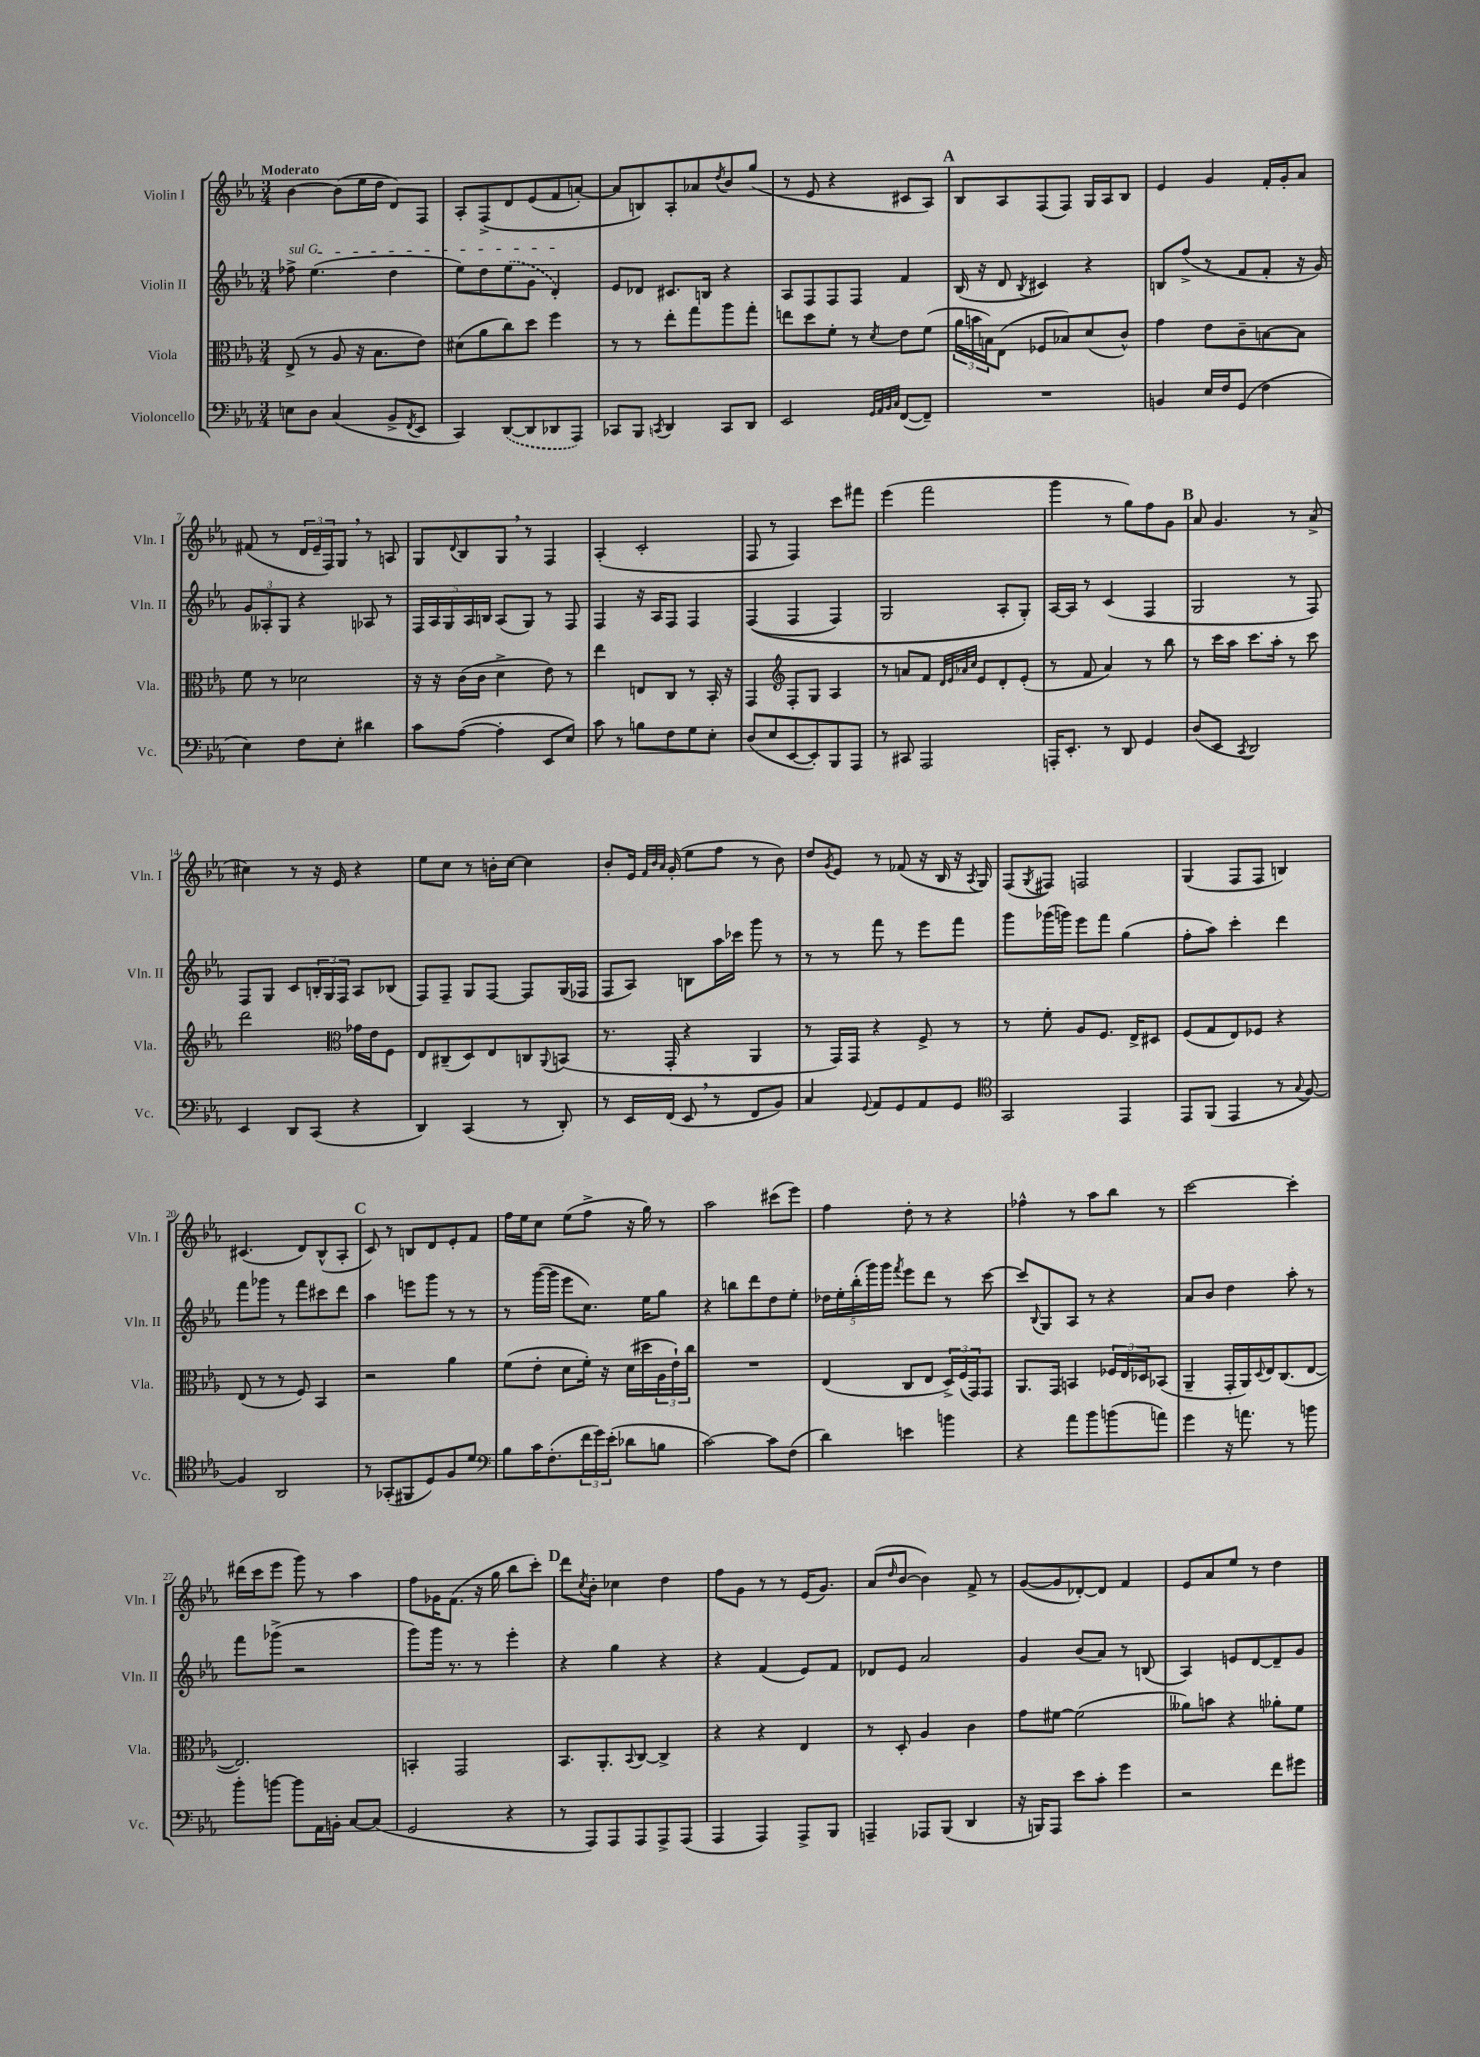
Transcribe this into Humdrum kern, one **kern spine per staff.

**kern	**kern	**kern	**kern
*staff4	*staff3	*staff2	*staff1
*clefF4	*clefC3	*clefG2	*clefG2
*k[b-e-a-]	*k[b-e-a-]	*k[b-e-a-]	*k[b-e-a-]
*M3/4	*M3/4	*M3/4	*M3/4
8E	(8E-^	8ff-^	[4b-
8D	8r	(4.ee-	.
(4C	8A-	.	(8b-]
.	16r	.	16ee-
.	8.B-	.	16dd
8BB-^	.	4dd	8d)
8qFF	.	.	.
8EE-	8e-)	.	8F
=	=	=	=
4CC)	(8d#	8ee-)	8A-'
.	8a-	8dd	&(8F^
([8DD	8cc)	(8ee-	8d
8DD]	8dd	8g	(8e-
8DD-	4ff	4d')	8f
8AAA-)	.	.	[8a')
=	=	=	=
8CC-	8r	8e-	8a]
8BBB-	8r	8d-	8B&)
8qCC	.	.	.
4DD	8ee-'	8.c#	8A-'
.	8gg	.	8a-
.	.	16B	.
.	.	.	8qdd
8CC	8aa-	4r	8b-
8DD	8gg'	.	(8gg
=	=	=	=
2EE-	8ee	8A-	8r
.	8dd	8F	8e-
.	8f'	8F	4r
.	8r	8F	.
32qqGG	.	.	.
32qqAA-	.	.	.
32qqBB-	.	.	.
32qqC	8qd	.	.
([8FF	8e-	4f	8c#
8FF~])	(8f	.	8A-)
=	=	=	=
2.r	24a-	(16B-	8B-
.	24b	.	.
.	.	16r	.
.	24B)	.	.
.	(8E-	8d	8A-
.	.	8qB-	.
.	8F-	4c#)	(8F
.	8B-)	.	8F)
.	(8d	4r	16G
.	.	.	16A-
.	8c^^)	.	8B-
=	=	=	=
4BB	4g	8B	4e-
.	.	(8ff^	.
16E-	8e-	8r	4g
16F	.	.	.
(8GG	8c~	8f	.
4F	[8B	8f'	16f'
.	.	.	16g'
.	8B]	16r	8a-
.	.	16g)	.
=	=	=	=
4E-)	8f	12g	(8f#
.	.	12A--'	.
.	8r	.	8r
.	.	12G	.
8F	2d-	4r	24d
.	.	.	24e-~
.	.	.	24F)
8E-'	.	.	8G
4d#	.	8A-	8r
.	.	8r	8A
=	=	=	=
8c	16r	20F	8G
.	.	20A-	.
.	16r	.	.
.	.	20G	.
.	.	.	8qqd
([8A-	(16c	.	8B-
.	.	20A-	.
.	16c	.	.
.	.	20B	.
4A-']	4d^	(8A-	8G
.	.	8G)	8r
8EE-	8e-)	8r	4F
8E-)	8r	8F	.
=	=	=	=
8c	4ee-	4F	(4A-'
8r	.	.	.
8B	8E	16r	2c'
.	.	16A-	.
8F	8C	8F	.
8G	8r	4F	.
8E-'	16BB-'	.	.
.	16r	.	.
=	=	=	=
(8D	4GG	&((4F	8F
8E-	.	.	8r
*	*clefG2	*	*
[8EE-	8F'	4F	4F)
8EE-'])	8G	.	.
8BBB-	4A-	4F)	8ccc
8AAA-	.	.	8fff#
=	=	=	=
8r	8r	2G	(4eee-
8CC#	8a	.	.
2AAA-	8f	.	2fff
.	32qqd	.	.
.	32qqe-	.	.
.	32qqa-	.	.
.	32qqcc	.	.
.	8e-	.	.
.	8d'	8A-'	.
.	(8e-'	8G'&)	.
=	=	=	=
16AAA'	8r	[16A-	4ggg
8.EE-'	.	16A-]	.
.	8f	8r	.
8r	4a-)	(4c	8r
8DD	.	.	8gg)
4GG	8r	4F	8ff
.	8bb-	.	8g
=	=	=	=
(8D	8r	2G	8a-
8EE-	16ccc	.	4.g
.	16aa-	.	.
8qCC	.	.	.
2DD)	8.ccc	.	.
.	16aa-'	.	.
.	8r	8r	8r
.	8ccc	8F)	(8a-^
=	=	=	=
4EE-	2ddd	8F	4cc#)
.	.	8G	.
8DD	.	8c	8r
(8CC	.	24B'	16r
.	.	24G	.
.	.	.	16e-
.	.	24F	.
*	*clefC3	*	*
4r	16g-	8A-	4r
.	16e-	.	.
.	8F	(8B-	.
=	=	=	=
4DD)	8E-	8F)	8ee-
.	(8C#~	8F~	8cc
(4CC	8D)	8G	8r
.	8E-	[8F	16b'
.	.	.	[16cc
8r	8C	8F]	4cc]
.	8qqAA-	.	.
8DD')	(8BB	(16G	.
.	.	16F-	.
=	=	=	=
8r	8.r	8F	8b-'
16EE-	.	8A-)	16e-
.	.	.	32qqf
.	.	.	32qqb-
.	.	.	32qqa-
(16FF	16GG'	.	(16g'
8EE-	4r	8B	8ee-
8r	.	16aa-	8ff
.	.	16ccc-	.
8FF	4AA-	8ggg	8r
8BB-)	.	8r	8b-)
=	=	=	=
4C	8r	8r	8dd
.	.	.	8qg
.	16GG)	8r	8e-
.	16GG	.	.
8qqGG	.	.	.
8AA-	4r	8fff	8r
8GG	.	8r	(8f-
8AA-	8F^	8eee-	16r
.	.	.	16B-
8GG	8r	8fff	16r
.	.	.	8qA-
.	.	.	16G)
=	=	=	=
*clefC4	*	*	*
2GG	8r	8ggg	(8F
.	.	.	8qG
.	8f'	(16ggg-	8F#)
.	.	16ggg)	.
.	8A-	8eee-	2F
.	8.F	8fff	.
4EE-	.	(4gg	.
.	16E-^	.	.
.	8D#	.	.
=	=	=	=
8EE-	(8F	8ff'	(4G
(8FF	8G	8aa-)	.
4EE-	8E-)	4ccc'	8F
.	8F-	.	8F
8r	4r	4ddd	4B)
8qqG	.	.	.
[8F)	.	.	.
=	=	=	=
4F]	(8E-	8fff	(4.c#
.	8r	8ggg-	.
2AA-	8r	8r	.
.	8F)	8fff	8d)
.	4BB-	8ccc#	(8B-^^
.	.	8ddd	8A-'
=	=	=	=
8r	2r	4aa-	8c)
(8GG-'	.	.	8r
8FF#	.	8eee	8B
8D)	.	8ggg	8d
8F	4a-	8r	8e-'
8d	.	8r	8f
=	=	=	=
*clefF4	*	*	*
8B-	(8f	8r	16ff
.	.	.	16ee-
16c	8e-'	([16ggg	8cc
(8.F'	.	16ggg]	.
.	8d	8eee-	(8ee-
24f	16f')	8.cc)	8ff^
24g)	.	.	.
.	16r	.	.
(24e-'	.	.	.
8d-	(16d	.	16r
.	16dd#	16ee-	16gg)
8B	24A-	8gg	8r
.	24e-`)	.	.
.	24cc	.	.
=	=	=	=
[2c)	2.r	4r	2aa-
.	.	8bb	.
.	.	8ddd	.
8c]	.	8dd	(8ccc#
(8F	.	8ee-'	8eee-)
=	=	=	=
4d)	(4E-	20dd-	4ff
.	.	20ee-'	.
.	.	(20bb-'	.
.	.	20ggg)	.
.	.	20ggg	.
.	.	8qfff	.
4e	8C	8eee-	8dd'
.	8E-	8ddd	8r
4b	24D^)	8r	4r
.	(24F	.	.
.	24GG)	.	.
.	8GG	[8ccc	.
=	=	=	=
4r	8.AA-	8ccc]	4ff-^^
.	.	8qqB-	.
.	.	8G	.
.	16GG	.	.
8a-	4BB	8A-	8r
8b-	.	8r	8aa-
(8b	24F-	4r	8bb-
.	24E-	.	.
.	24D-	.	.
8a)	(8BB-	.	8r
=	=	=	=
4g	4AA-~	8a-	[2ccc
.	.	8b-	.
16r	16GG'	4dd	.
8.a	16AA-)	.	.
.	8qqD	.	.
.	16E-	.	.
.	(8.C	.	.
8r	.	8aa-'	4ccc']
8b	[8E-	8r	.
=	=	=	=
8b-'	2.E-])	8fff	(16ddd#
.	.	.	16ccc
[8b	.	(8ggg-^	8eee-
8b]	.	2r	8ggg)
16AA-	.	.	8r
16BB'	.	.	.
[8C	.	.	4aa-
(8C]	.	.	.
=	=	=	=
2GG	4BB'	8ggg)	8ff
.	.	16ggg	16g-
.	.	8.r	(8.f
.	2GG	.	.
.	.	8r	16r
.	.	.	16gg
4r	.	4eee-'	8bb-
.	.	.	8ccc')
=	=	=	=
8r	8.BB-	4r	8ddd
.	.	.	8qcc
8AAA-)	.	.	8b-'
.	8.AA-'	.	.
8AAA-	.	4gg	4cc-
.	8qqBB-	.	.
8AAA-	[8C	.	.
8AAA-^	4C^]	4r	4dd
(8AAA-	.	.	.
=	=	=	=
4AAA-	4r	4r	8ff
.	.	.	8g
4AAA-)	4r	(4f	8r
.	.	.	8r
8AAA-^	4E-	8e-)	(16e-
.	.	.	8.g)
8BBB-	.	8f	.
=	=	=	=
4AAA~	8r	8d-	(8a-
.	.	.	16qqdd
.	8D'	8e-	[8b-
8AAA-	4A-	2a-	4b-])
(8BBB-	.	.	.
4DD	4c	.	8f^
.	.	.	8r
=	=	=	=
16r	8g	4g	([8g
16BBB)	.	.	.
8AAA-	[8f#	.	8g]
8e-	(2f#]	(8b-	[8d-')
8c'	.	8a-)	8d-]
4g	.	8r	4f
.	.	(8B	.
=	=	=	=
2r	8a--)	4A-)	8e-
.	8b	.	8a-
.	4r	8e	8ee-
.	.	[8d	8r
8f	8a-'	8d~]	4dd
8g#	8f	8g	.
==	==	==	==
*-	*-	*-	*-
